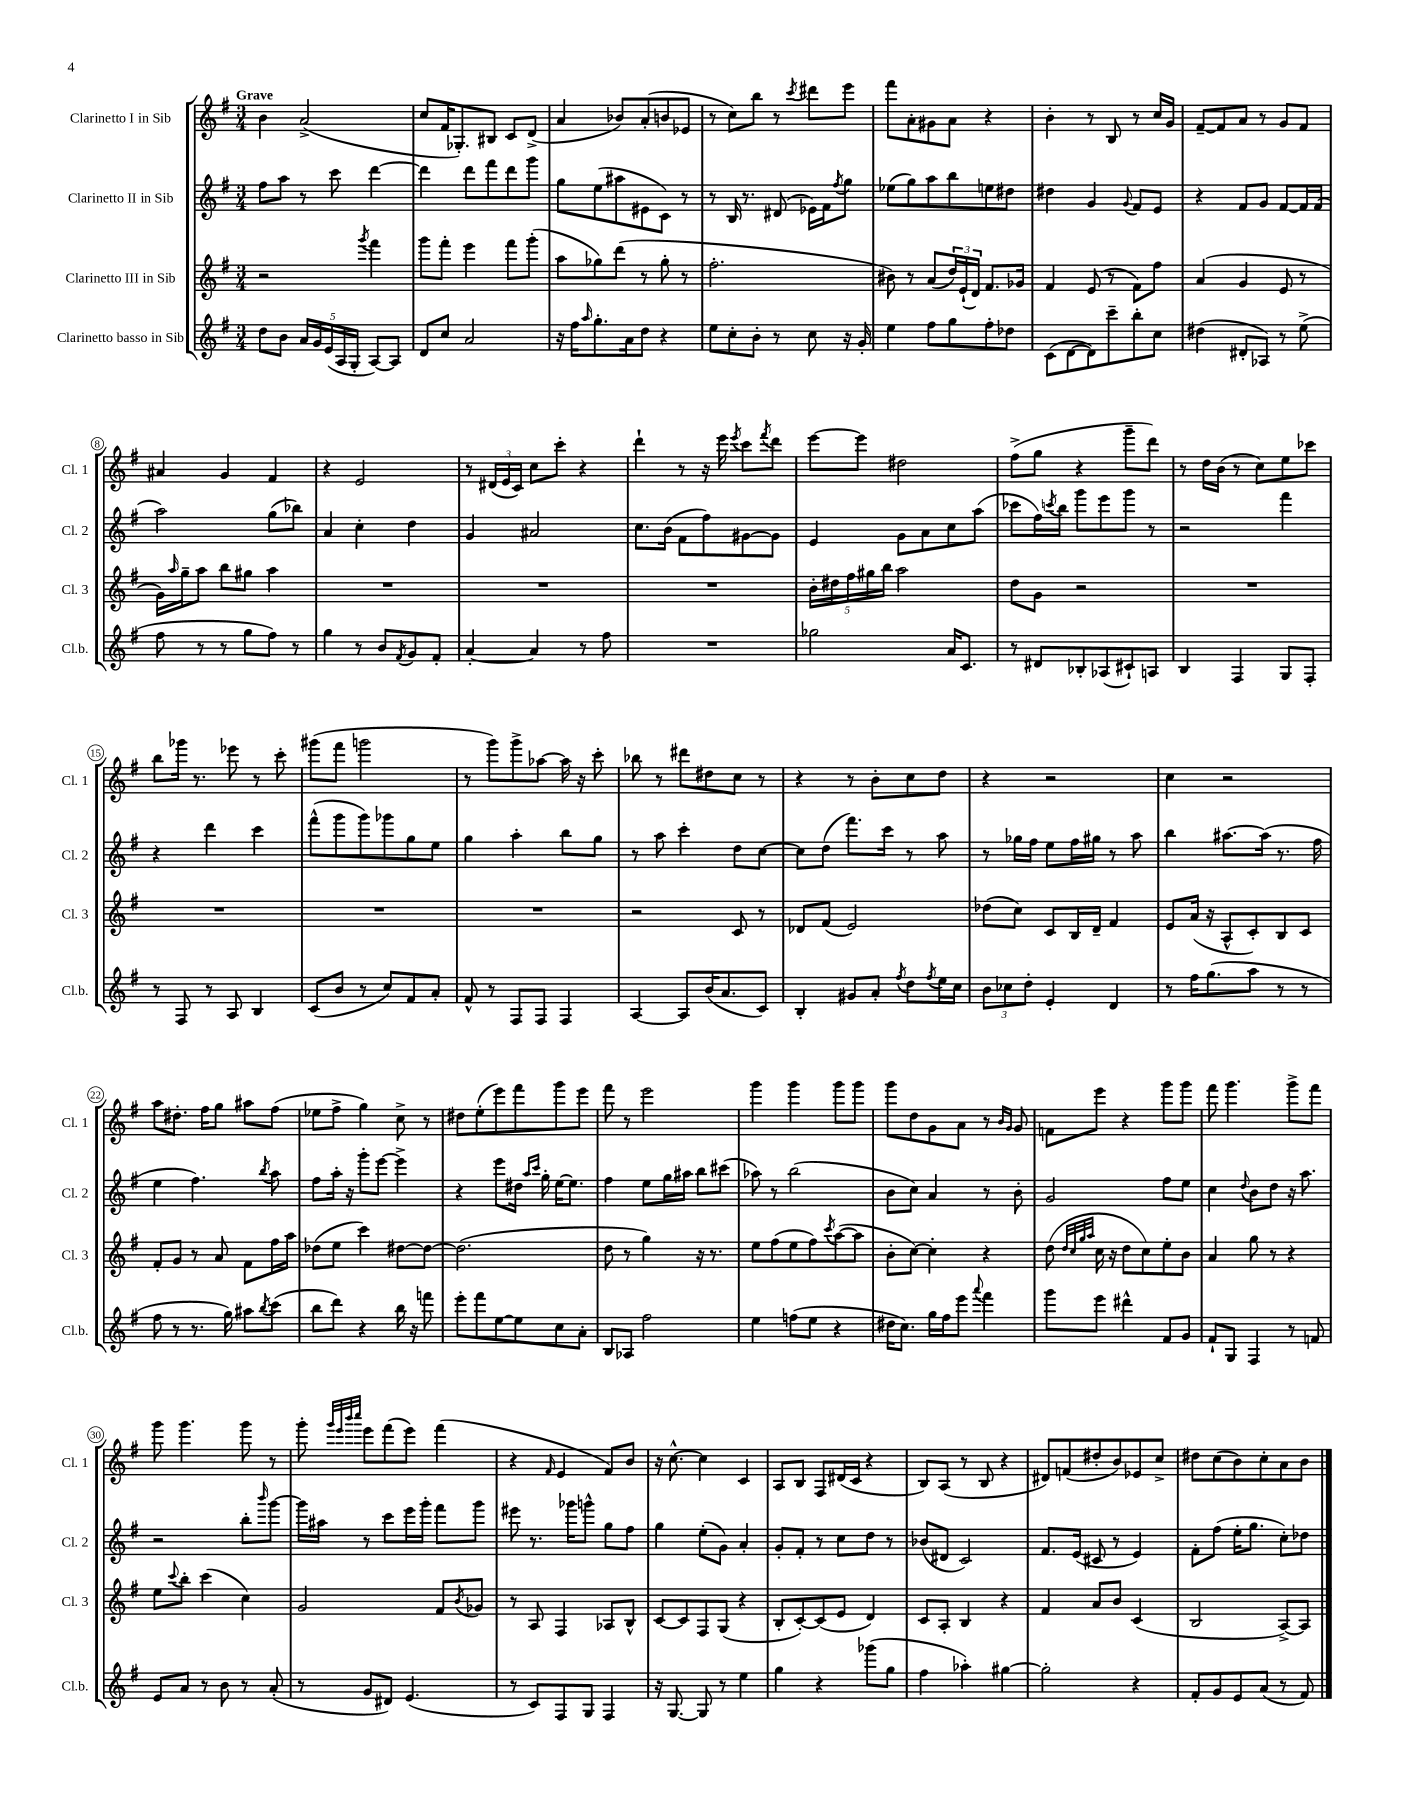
<<
\new StaffGroup <<
\new Staff = "s0" \with { instrumentName = "Clarinetto I in Sib" shortInstrumentName = "Cl. 1" } {
    \clef treble \key g \major \numericTimeSignature \time 3/4 \tempo "Grave"
    b'4 a'2->( |
    c''8 fis'16 ges8.-.) bis8 c'8 d'8->( |
    a'4 bes'8) a'8-.( b'8 ees'8 |
    r8 c''8) b''8 r8 \acciaccatura { c'''8 } dis'''8 e'''8 |
    fis'''8 a'8-. gis'8 a'8 r4 |
    b'4-. r8 b8 r8 c''16 g'16 |
    fis'8~-- fis'8 a'8 r8 g'8 fis'8 |
    ais'4 g'4 fis'4 |
    r4 e'2 |
    r8 \tuplet 3/2 { dis'16( e'16 c'16) } c''8 c'''8-. r4 |
    d'''4-! r8 r16 e'''16 \acciaccatura { e'''8 } c'''8 \acciaccatura { fis'''8 } d'''8 |
    e'''8~ e'''8 dis''2 |
    fis''8->( g''8 r4 g'''8-- d'''8) |
    r8 d''16 b'16( r8 c''8) e''8 ces'''8 |
    b''8 ges'''16 r8. ees'''8 r8 c'''8-. |
    gis'''8( fis'''8 g'''2 |
    r8 g'''8) g'''8-> aes''8~ aes''16 r16 c'''8-. |
    bes''8 r8 dis'''8 dis''8 c''8 r8 |
    r4 r8 b'8-. c''8 d''8 |
    r4 r2 |
    c''4 r2 |
    a''8 dis''8.-. fis''16 g''8 ais''8 fis''8( |
    ees''8 fis''8-> g''4) c''8-> r8 |
    dis''8 e''8-.( e'''8) fis'''8 g'''8 e'''8 |
    fis'''8 r8 e'''2 |
    g'''4 g'''4 g'''8 g'''8 |
    g'''8 d''8 g'8 a'8 r8 \grace { b'16 g'16 } g'8 |
    f'8 e'''8 r4 g'''8 g'''8 |
    fis'''8 g'''4. g'''8-> fis'''8 |
    g'''8 g'''4. g'''8 r8 |
    g'''8-. \grace { g'''32 e'''32 b'''32 c''''32 } e'''8 fis'''8( e'''8) fis'''4( |
    r4 \grace { fis'16 } e'4 fis'8) b'8 |
    r16 c''8.~-^ c''4 c'4 |
    a8 b8 fis8 dis'16( c'16 r4 |
    b8) a8( r8 b8 r4 |
    dis'8) f'8( dis''8-. b'8) ees'8 c''8-> |
    dis''8 c''8( b'8) c''8-. a'8 b'8 \bar "|." |
}
\new Staff = "s1" \with { instrumentName = "Clarinetto II in Sib" shortInstrumentName = "Cl. 2" } {
    \clef treble \key g \major \numericTimeSignature \time 3/4
    fis''8 a''8 r8 c'''8 d'''4~ |
    d'''4 d'''8 fis'''8 d'''8 g'''8 |
    g''8 e''8( ais''8 eis'8 c'8) r8 |
    r8 b16 r8. dis'8( ees'16) fis'16 \acciaccatura { fis''8 } g''8 |
    ees''8( g''8) a''8 b''8 e''8 dis''8 |
    dis''4 g'4 \appoggiatura { g'8 } fis'8 e'8 |
    r4 fis'8 g'8 fis'8~ fis'16 fis'16( |
    a''2) g''8( bes''8) |
    a'4 c''4-. d''4 |
    g'4 ais'2 |
    c''8. b'16( fis'8 fis''8) gis'8~ gis'8 |
    e'4 g'8 a'8 c''8 a''8( |
    ces'''8 fis''16) \acciaccatura { c'''8 } b''16 g'''8 e'''8 g'''8 r8 |
    r2 fis'''4 |
    r4 d'''4 c'''4 |
    fis'''8-^( g'''8 g'''8) ges'''8 g''8 e''8 |
    g''4 a''4-. b''8 g''8 |
    r8 a''8 c'''4-. d''8 c''8~ |
    c''8 d''8( fis'''8.) c'''16 r8 a''8 |
    r8 ges''16 fis''16 e''8 fis''16 gis''16 r8 a''8 |
    b''4 ais''8.~ ais''16( r8. fis''16 |
    e''4 fis''4.) \acciaccatura { b''8 } a''8 |
    fis''8 a''16-. r16 g'''8-. e'''8~ e'''4-> |
    r4 e'''8 dis''16 \grace { a''16 c'''16 } g''16-. e''16~ e''8. |
    fis''4 e''8 g''16 ais''16 b''8 cis'''8( |
    aes''8) r8 b''2( |
    b'8 c''8) a'4 r8 b'8-. |
    g'2 fis''8 e''8 |
    c''4 \appoggiatura { d''8 } b'8 d''8 r16 a''8. |
    r2 b''8-. \grace { b'''16 } g'''8~ |
    g'''16 ais''16 r8 c'''8 e'''16 g'''16-. fis'''8 g'''8 |
    eis'''8 r8. ges'''16 g'''8-^ g''8 fis''8 |
    g''4 e''8-.( g'8) a'4-. |
    g'8-. fis'8-. r8 c''8 d''8 r8 |
    bes'8( dis'8 c'2) |
    fis'8. e'16( cis'8 r8 e'4) |
    fis'8-. fis''8( e''16-. g''8. c''8-.) des''8 \bar "|." |
}
\new Staff = "s2" \with { instrumentName = "Clarinetto III in Sib" shortInstrumentName = "Cl. 3" } {
    \clef treble \key g \major \numericTimeSignature \time 3/4
    r2 \acciaccatura { g'''8 } fis'''4 |
    g'''8 fis'''8-. e'''4 fis'''8 g'''8-.( |
    a''8 ges''8) d'''8( r8 ges''8-. r8 |
    fis''2.-. |
    bis'8) r8 a'8( \tuplet 3/2 { d''16) e'16-!( d'16) } fis'8. ges'16 |
    fis'4 e'8( r8 fis'8) fis''8 |
    a'4( g'4 e'8 r8 |
    g'16) \grace { a''16 } g''16-- a''8 b''8 gis''8 a''4 |
    R2. |
    R2. |
    R2. |
    \tuplet 5/4 { b'16-. dis''16 fis''16 gis''16 b''16 } a''2 |
    d''8 g'8 r2 |
    R2. |
    R2. |
    R2. |
    R2. |
    r2 c'8 r8 |
    des'8 fis'8( e'2) |
    des''8( c''8) c'8 b16 d'16-- fis'4 |
    e'8 a'16( r16 a8-^ c'8-.) b8 c'8 |
    fis'8-. g'8 r8 a'8 fis'8 fis''16 a''16 |
    des''8( e''8 c'''4) dis''8~ dis''8~ |
    dis''2.( |
    d''8 r8 g''4) r16 r8. |
    e''8 fis''8( e''8 fis''8) \acciaccatura { c'''8 } a''8~( a''8 |
    b'8-. c''8~) c''4-. r4 |
    d''8( \grace { d''32 c''32 g''32 a''32 } c''16 r16 d''8 c''8) e''8-. b'8 |
    a'4 g''8 r8 r4 |
    e''8 \appoggiatura { c'''8 } b''8-. c'''4( c''4) |
    g'2 fis'8 \acciaccatura { b'8 } ges'8 |
    r8 a8 fis4 aes8 b8-^ |
    c'8~ c'8 fis8 g8( r4 |
    b8-. c'8~-.) c'8( e'8 d'4) |
    c'8 a8-. b4 r4 |
    fis'4 a'8 b'8 c'4( |
    b2 a8~->) a8 \bar "|." |
}
\new Staff = "s3" \with { instrumentName = "Clarinetto basso in Sib" shortInstrumentName = "Cl.b." } {
    \clef treble \key g \major \numericTimeSignature \time 3/4
    d''8 b'8 \tuplet 5/4 { a'16 g'16 e'16( a16 g16-. } a8~) a8 |
    d'8 c''8 a'2 |
    r16 fis''16 \grace { a''16 } g''8.-. a'16 d''8 r4 |
    e''8 c''8-. b'8-. r8 c''8 r16 g'16-. |
    e''4 fis''8 g''8 fis''8-. des''8 |
    c'8( d'8~ d'8) c'''8-- b''8-. c''8 |
    dis''4( dis'8-. aes8) r8 e''8->( |
    fis''8 r8 r8 g''8 fis''8) r8 |
    g''4 r8 b'8 \acciaccatura { fis'8 } g'8 fis'8-. |
    a'4~-. a'4 r8 fis''8 |
    R2. |
    ges''2 a'16 c'8. |
    r8 dis'8 bes8-. aes8( cis'8-!) a8 |
    b4 fis4 g8 fis8-. |
    r8 fis8 r8 a8 b4 |
    c'8( b'8 r8 c''8) fis'8 a'8-. |
    fis'8-^ r8 fis8 fis8 fis4 |
    a4~ a8 b'16( a'8. c'8) |
    b4-. gis'8 a'8-. \acciaccatura { fis''8 } d''8 \acciaccatura { fis''8 } e''16 c''16 |
    \tuplet 3/2 { b'8 ces''8 d''8-. } e'4-. d'4 |
    r8 fis''16 g''8.( a''8 r8 r8 |
    fis''8 r8 r8. g''16) ais''8 \acciaccatura { b''8 } c'''8( |
    b''8 d'''8) r4 b''16 r16 f'''8 |
    e'''8-. fis'''8 e''8~ e''8 c''8 a'8-. |
    b8 aes8 fis''2 |
    e''4 f''8( e''8 r4 |
    dis''16 c''8.) g''16 fis''16 e'''8 \appoggiatura { a'''8 } fis'''4 |
    g'''8 e'''8 dis'''4-^ fis'8 g'8 |
    fis'8-! g8 fis4 r8 f'8 |
    e'8 a'8 r8 b'8 r8 a'8-.( |
    r8 g'8 dis'8) e'4.( |
    r8 c'8) fis8 g8 fis4 |
    r16 g8.~ g8 r8 e''4 |
    g''4 r4 ges'''8( g''8 |
    fis''4 aes''4-.) gis''4~ |
    gis''2-. r4 |
    fis'8-. g'8 e'8 a'8( r8 fis'8) \bar "|." |
}
>>
>>
\layout { \context { \Score \override BarNumber.stencil = #(make-stencil-circler 0.1 0.3 ly:text-interface::print) } }
